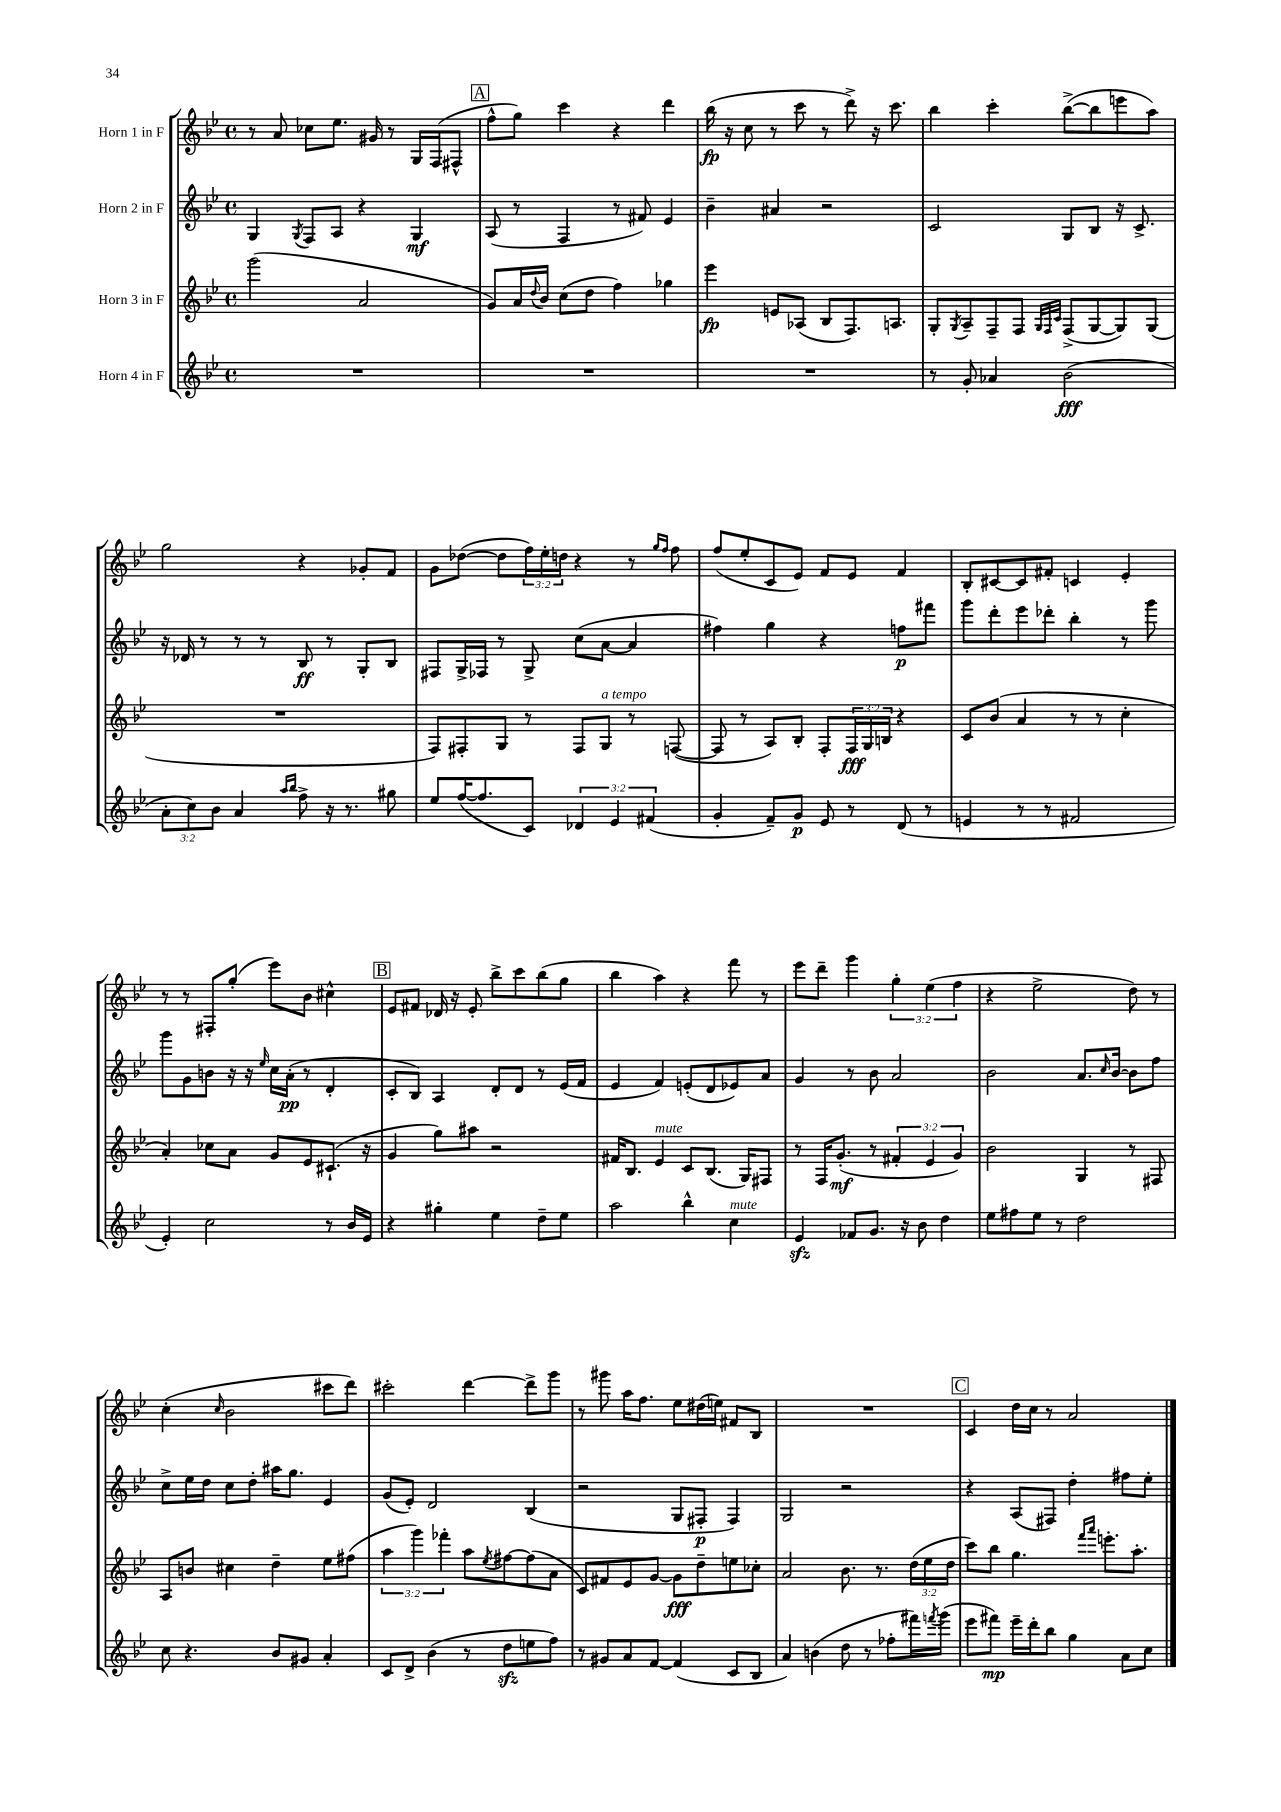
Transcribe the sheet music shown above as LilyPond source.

<<
\new StaffGroup <<
\new Staff = "s0" \with { instrumentName = "Horn 1 in F" } {
    \clef treble \key bes \major \defaultTimeSignature \time 4/4 \override Staff.TupletNumber.text = #tuplet-number::calc-fraction-text
    r8 a'8 ces''8 ees''8. gis'16 r8 g16 f16( fis8-^ |
    \mark \markup { \box "A" } f''8-^ g''8) c'''4 r4 d'''4 |
    bes''16\fp( r16 c''8 r8 c'''8 r8 d'''8->) r16 c'''8. |
    bes''4 c'''4-. bes''8~->( bes''8 e'''8 a''8) |
    g''2 r4 ges'8-. f'8 |
    g'8 des''8~( des''8 \tuplet 3/2 { f''16) ees''16-. d''16 } r4 r8 \grace { g''16 f''16 } f''8 |
    f''8( ees''8-. c'8 ees'8) f'8 ees'8 f'4 |
    bes8-. cis'8~ cis'8 fis'8-. c'4 ees'4-. |
    r8 r8 fis8-. g''8-.( ees'''8) bes'8 cis''4-^ |
    \mark \markup { \box "B" } ees'8 fis'8 des'16 r16 ees'8-. bes''8-> c'''8 bes''8( g''8 |
    bes''4 a''4) r4 f'''8 r8 |
    ees'''8 d'''8-- g'''4 \tuplet 3/2 { g''4-. ees''4( f''4 } |
    r4 ees''2-> d''8) r8 |
    c''4-.( \grace { c''16 } bes'2 cis'''8 d'''8) |
    cis'''2-. d'''4~ d'''8-> g'''8 |
    r8 gis'''8 a''16 f''8. ees''8 dis''16( e''16) fis'8 bes8 |
    R1 |
    \mark \markup { \box "C" } c'4 d''16 c''16 r8 a'2 \bar "|." |
}
\new Staff = "s1" \with { instrumentName = "Horn 2 in F" } {
    \clef treble \key bes \major \defaultTimeSignature \time 4/4
    g4 \acciaccatura { g8 } f8 a8 r4 g4\mf |
    \mark \markup { \box "A" } a8( r8 f4 r8 fis'8) ees'4 |
    bes'4-- ais'4 r2 |
    c'2 g8 bes8 r16 c'8.-> |
    r16 des'16 r8 r8 r8 bes8\ff r8 g8-. bes8 |
    fis8 g16-> fes16 r8 g8-> c''8( a'8~ a'4 |
    fis''4) g''4 r4 f''8\p fis'''8 |
    g'''8 d'''8-. ees'''8 des'''8-. bes''4-. r8 g'''8 |
    g'''8 g'8 b'8 r16 r16 \grace { ees''16 } c''16 a'16-.\pp( r8 d'4-. |
    \mark \markup { \box "B" } c'8-. bes8) a4 d'8-. d'8 r8 ees'16( f'16 |
    ees'4 f'4) e'8-.( d'8 ees'8) a'8 |
    g'4 r8 bes'8 a'2 |
    bes'2 a'8. \grace { c''16 } bes'16~ bes'8 f''8 |
    c''8-> ees''16 d''16 c''8 d''8-. ais''16 g''8. ees'4 |
    g'8( ees'8-.) d'2 bes4( |
    r2 g8 fis8-.\p fis4) |
    g2 r2 |
    \mark \markup { \box "C" } r4 a8( fis8) d''4-. fis''8 ees''8-. \bar "|." |
}
\new Staff = "s2" \with { instrumentName = "Horn 3 in F" } {
    \clef treble \key bes \major \defaultTimeSignature \time 4/4 \override Staff.TupletNumber.text = #tuplet-number::calc-fraction-text
    g'''2( a'2 |
    \mark \markup { \box "A" } g'8) a'16 \appoggiatura { d''8 } bes'16 c''8( d''8 f''4) ges''4 |
    ees'''4\fp e'8 aes8( bes8 f8.) a8. |
    g8-. \acciaccatura { g8 } a8-- f8-- f8 \grace { g32 f32 c'32 } f8->( g8~ g8) g8( |
    R1 |
    f8) fis8-. g8 r8 fis8 g8^\markup { \italic "a tempo" } r8 f8~( |
    f8 r8 a8) bes8-. f8-. \tuplet 3/2 { f16\fff g16 b16 } r4 |
    c'8 bes'8( a'4 r8 r8 c''4-. |
    a'4-.) ces''8 a'8 g'8 ees'8 cis'8.-!( r16 |
    \mark \markup { \box "B" } g'4 g''8) ais''8 r2 |
    fis'16 bes8. ees'4^\markup { \italic "mute" } c'8 bes8.( g16) fis8 |
    r8 f16 g'8.-.\mf( r8 \tuplet 3/2 { fis'4-. ees'4 g'4) } |
    bes'2 g4 r8 fis8 |
    a8 b'8 cis''4 d''4-- ees''8 fis''8( |
    \tuplet 3/2 { a''4 g'''4) fes'''4-. } a''8 \acciaccatura { ees''8 } fis''8~ fis''8( a'8 |
    c'8) fis'8 ees'8 g'8~ g'8\fff d''8-- e''8 ces''8-. |
    a'2 bes'8. r8. \tuplet 3/2 { d''16( ees''16 d''16 } |
    \mark \markup { \box "C" } c'''8) bes''8 g''4. \grace { f'''16 a'''16 } e'''8.-. a''8.-. \bar "|." |
}
\new Staff = "s3" \with { instrumentName = "Horn 4 in F" } {
    \clef treble \key bes \major \defaultTimeSignature \time 4/4 \override Staff.TupletNumber.text = #tuplet-number::calc-fraction-text
    R1 |
    \mark \markup { \box "A" } R1 |
    R1 |
    r8 g'8-. aes'4 bes'2\fff( |
    \tuplet 3/2 { a'8-. c''8) bes'8 } a'4 \grace { a''16 bes''16 } f''8-> r16 r8. gis''8 |
    ees''8 f''16~( f''8. c'8) \tuplet 3/2 { des'4 ees'4 fis'4( } |
    g'4-. f'8--) g'8\p ees'8 r8 d'8( r8 |
    e'4 r8 r8 fis'2 |
    ees'4-.) c''2 r8 bes'16 ees'16 |
    \mark \markup { \box "B" } r4 gis''4-. ees''4 d''8-- ees''8 |
    a''2 bes''4-^ c''4^\markup { \italic "mute" } |
    ees'4\sfz fes'8 g'8. r16 bes'8 d''4 |
    ees''8 fis''8 ees''8 r8 d''2 |
    c''8 r4. bes'8 gis'8 a'4-. |
    c'8 d'8-> bes'4( r8 d''8\sfz e''8 f''8) |
    r8 gis'8 a'8 f'8~ f'4( c'8 bes8 |
    a'4) b'4( d''8 r8 fes''8-. fis'''16) \acciaccatura { f'''8 } g'''16( |
    \mark \markup { \box "C" } ees'''8 fis'''8\mp) ees'''16-- d'''16-. bes''8 g''4 a'8 c''8 \bar "|." |
}
>>
>>
\layout { \context { \Score \remove "Bar_number_engraver" } }
